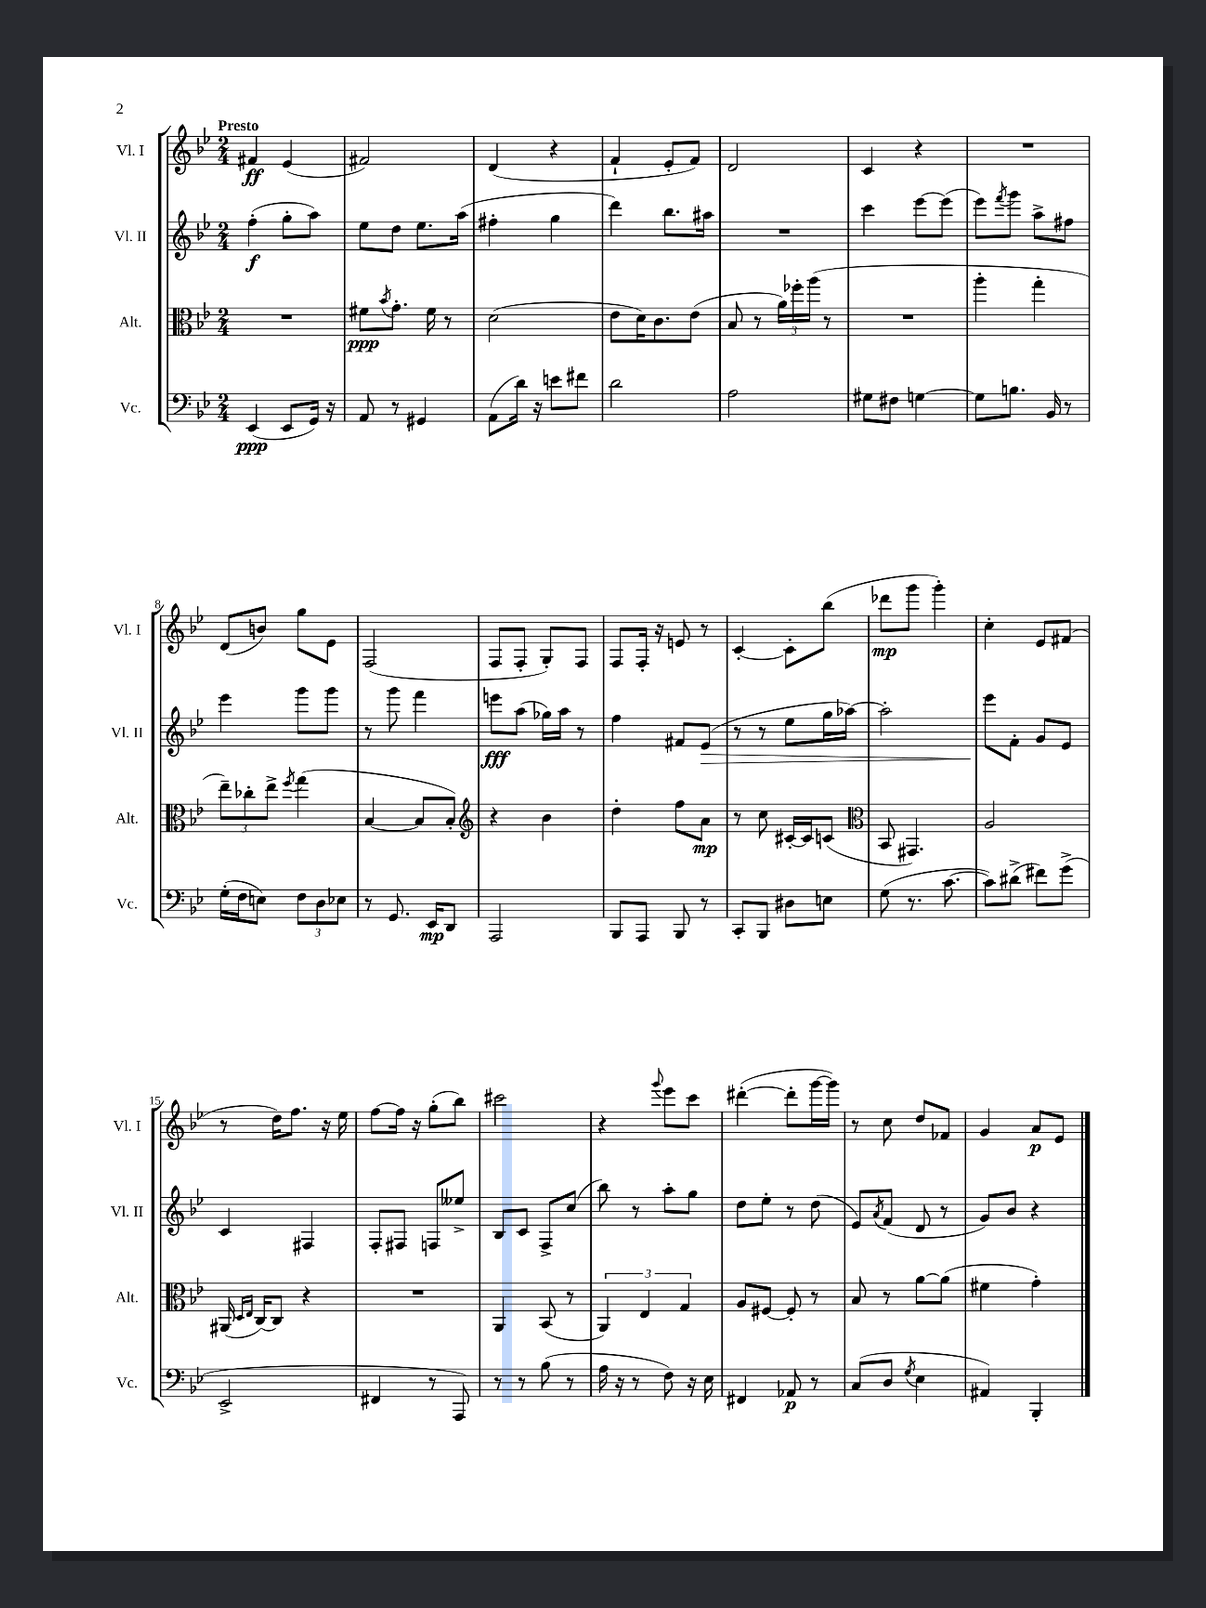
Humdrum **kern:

**kern	**kern	**kern	**kern
*staff4	*staff3	*staff2	*staff1
*clefF4	*clefC3	*clefG2	*clefG2
*k[b-e-]	*k[b-e-]	*k[b-e-]	*k[b-e-]
*M2/4	*M2/4	*M2/4	*M2/4
(4EE-/	2r	(4ff'\	4f#/
8EE-/L	.	8gg'\L	(4e-/
16GG/Jk)	.	8aa\J)	.
16r	.	.	.
=	=	=	=
8AA/	8f#\L	8ee-\L	2f#/)
.	8qb-/	.	.
8r	8.g'\J	8dd\J	.
4GG#/	.	8.ee-\L	.
.	16f#\	.	.
.	8r	.	.
.	.	(16aa\Jk	.
=	=	=	=
(8AA\L	(2d\	4ff#'\	(4d/
16d\Jk)	.	.	.
16r	.	.	.
8e\L	.	4gg\	4r
8f#\J	.	.	.
=	=	=	=
2d\	8e-\L	4ddd\)	4f`/
.	16d\K)	.	.
.	8.c\	.	.
.	.	8.bb-\L	8e-'/L
.	(8e-\J	.	8f/J)
.	.	16aa#\Jk	.
=	=	=	=
2A\	8B-/	2r	2d/
.	8r	.	.
.	24a\LL)	.	.
.	24ff-'\	.	.
.	(24aa\JJ	.	.
.	8r	.	.
=	=	=	=
8G#\L	2r	4ccc\	4c/
8F#\J	.	.	.
[4G\	.	[8eee-\L	4r
.	.	(8eee-\]J	.
=	=	=	=
8G\]L	4aa'\	8eee-\L)	2r
.	.	8qfff/	.
8.B\J	.	8ggg\J	.
.	4gg'\	8aa^\L	.
16BB-/	.	.	.
8r	.	8ff#\J	.
=	=	=	=
(16G'\LL	12ee-~\L)	4eee-\	(8d/L
16F\J	.	.	.
.	12cc-'\	.	.
8E\J)	.	.	8b/J)
.	12ee-^\J	.	.
.	8qff/	.	.
12F\L	(4gg\	8ggg\L	8gg\L
12D\	.	.	.
.	.	8ggg\J	8e-\J
12E-\J	.	.	.
=	=	=	=
8r	[4B-/	8r	(2F/
8.GG/	.	8ggg\	.
.	8B-/]L	4fff\	.
16EE-/LK	.	.	.
8DD/J	8B-'/J)	.	.
=	=	=	=
*	*clefG2	*	*
2AAA/	4r	8eee\L	8F/L
.	.	(8aa\J	8F'/J
.	4b-\	16gg-\LL)	8G'/L)
.	.	16aa\JJ	.
.	.	8r	8F/J
=	=	=	=
8BBB-/L	4dd'\	4ff\	8F/L
8AAA/J	.	.	16F'/Jk
.	.	.	16r
8BBB-/	8ff\L	8f#/L	8e/
8r	8a\J	(8e-/J	8r
=	=	=	=
8CC'/L	8r	8r	[4c'/
8BBB-/J	8cc\	8r	.
8D#\L	[16c#'/LL	8ee-\L	8c'\]L
.	16c#/]J	.	.
8E\J	(8c/J	16gg\L	(8bb-\J
.	.	[16aa-\JJ)	.
=	=	=	=
*	*clefC3	*	*
(8G\	8BB-/	2aa-'\]	8ddd-\L
8.r	4.GG#/)	.	8ggg\J
.	.	.	4ggg'\)
[8.c\	.	.	.
=	=	=	=
8c\]L)	2A/	8eee-\L	4cc'\
(8d#^\J	.	8f'\J	.
8f#\L)	.	8g/L	8e-/L
(8g^\J	.	8e-/J	(8f#/J
=	=	=	=
2EE-^/	(16AA#/	4c/	8r
.	16qqD/LL	.	.
.	16qqE-/JJ	.	.
.	[16C/LK)	.	.
.	8C/]J	.	16dd\LK)
.	.	.	8.ff\J
.	4r	4F#/	.
.	.	.	16r
.	.	.	16ee-\
=	=	=	=
4FF#/	2r	8F'/L	[8ff\L
.	.	8F#/J	16ff\]Jk
.	.	.	16r
8r	.	8F/L	(8gg'\L
8AAA/)	.	8ee--^/J	8bb-\J)
=	=	=	=
8r	4AA/	8B-/L	2ccc#\
8r	.	8c/J	.
(8B-\	(8BB-/	8F^/L	.
8r	8r	(8cc/J	.
=	=	=	=
16A\	6AA/)	8bb-\)	4r
16r	.	.	.
8r	.	8r	.
.	6E-/	.	.
.	.	.	8qqggg/
8F\)	.	8aa'\L	8eee-\L
.	6G/	.	.
16r	.	8gg\J	8ccc\J
16E-\	.	.	.
=	=	=	=
4FF#/	8A/L	8dd\L	([4ddd#'\
.	[8F#/J	8ee-'\J	.
8AA-/	8F#'/]	8r	8ddd#'\]L
8r	8r	(8dd\	[16ggg\L
.	.	.	16ggg\]JJ)
=	=	=	=
(8C/L	8B-/	8e-/L)	8r
.	.	8qa/	.
8D/J	8r	(8f/J	8cc\
8qG/	.	.	.
4E-\	[8a\L	8d/	8dd/L
.	(8a\]J	8r	8f-/J
=	=	=	=
4AA#/)	4f#\	8g/L)	4g/
.	.	8b-/J	.
4BBB-'/	4g'\)	4r	8a/L
.	.	.	8e-/J
==	==	==	==
*-	*-	*-	*-
